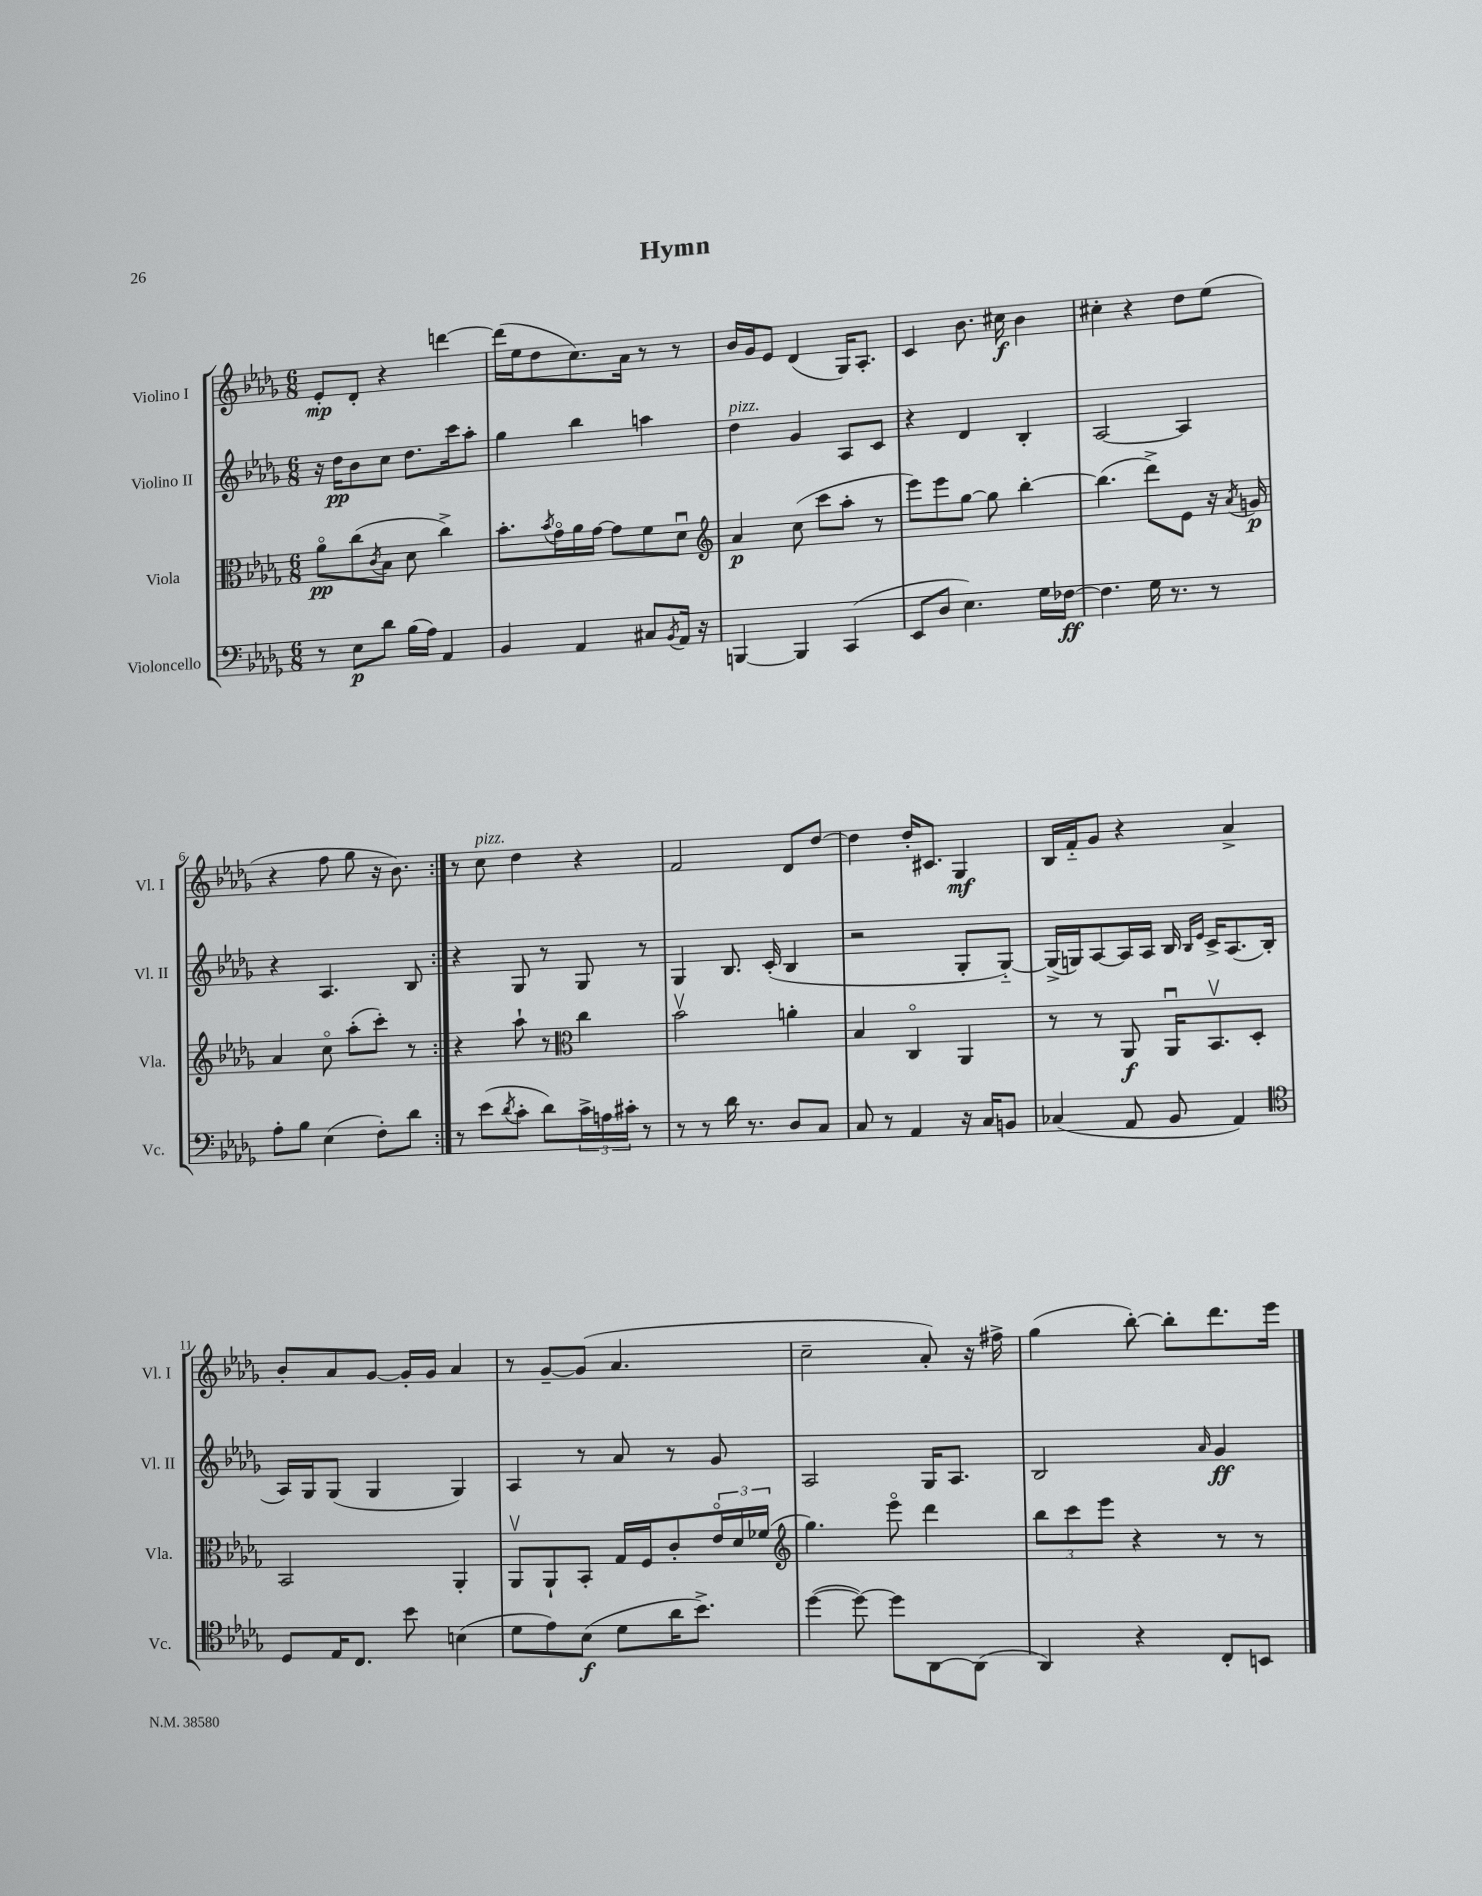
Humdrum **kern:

**kern	**dynam	**kern	**dynam	**kern	**dynam	**kern	**dynam
*part4	*part4	*part3	*part3	*part2	*part2	*part1	*part1
*staff4	*staff4	*staff3	*staff3	*staff2	*staff2	*staff1	*staff1
*I"Violoncello	*	*I"Viola	*	*I"Violino II	*	*I"Violino I	*
*I'Vc.	*	*I'Vla.	*	*I'Vl. II	*	*I'Vl. I	*
*clefF4	*	*clefC3	*	*clefG2	*	*clefG2	*
*k[b-e-a-d-g-]	*	*k[b-e-a-d-g-]	*	*k[b-e-a-d-g-]	*	*k[b-e-a-d-g-]	*
*M6/8	*	*M6/8	*	*M6/8	*	*M6/8	*
=1	=1	=1	=1	=1	=1	=1	=1
8r	.	8a-\L	pp	16r	.	8e-'/L	mp
.	.	.	.	16dd-\KL	pp	.	.
8E-\L	p	(8cc\	.	8b-\	.	8d-'/J	.
.	.	8qc/	.	.	.	.	.
8d-\J	.	8B-\J	.	8cc\J	.	4r	.
(16B-\LL	.	8d-\	.	8.dd-\L	.	.	.
16A-\JJ)	.	.	.	.	.	.	.
4AA-/	.	4cc^\)	.	.	.	[4dddn\	.
.	.	.	.	16ccc\k	.	.	.
.	.	.	.	8aa-'\J	.	.	.
=2	=2	=2	=2	=2	=2	=2	=2
4BB-/	.	8.b-'\L	.	4gg-\	.	(16ddd\LL]	.
.	.	.	.	.	.	16ee-\J	.
.	.	.	.	.	.	8dd-\	.
.	.	8qb-/	.	.	.	.	.
.	.	16g-\L	.	.	.	.	.
4AA-/	.	16a-\	.	4bb-\	.	8.cc\)	.
.	.	[16g-\JJ	.	.	.	.	.
.	.	8g-\L]	.	.	.	.	.
.	.	.	.	.	.	16a-\Jk	.
8C#X/L	.	8f\	.	4aan\	.	8r	.
8qBB-/	.	.	.	.	.	.	.
16AA-/Jk	.	8d-u\J	.	.	.	8r	.
16r	.	.	.	.	.	.	.
=3	=3	=3	=3	=3	=3	=3	=3
*	*	*clefG2	*	*	*	*	*
!	!	!	!	!LO:TX:a:i:t=pizz.	!	!	!
[4BBBn/	.	4a-/	p	4dd-\	.	16b-/LL	.
.	.	.	.	.	.	16g-/J	.
.	.	.	.	.	.	8e-/J	.
4BBB/]	.	(8cc\	.	4g-/	.	(4d-/	.
.	.	8ccc\L	.	.	.	.	.
(4CC/	.	8aa-'\J	.	8A-/L	.	16G-/KL)	.
.	.	.	.	.	.	8.A-'/J	.
.	.	8r	.	8c/J	.	.	.
=4	=4	=4	=4	=4	=4	=4	=4
8EE-/L	.	8eee-\L)	.	4r	.	4c/	.
8D-/J	.	8eee-\	.	.	.	.	.
4.E-\)	.	[8gg-\J	.	4d-/	.	8.b-\	.
.	.	8gg-\]	.	.	.	.	.
.	.	.	.	.	.	16cc#X\	f
.	.	[4bb-'\	.	4B-'/	.	4b-\	.
16G-\LL	.	.	.	.	.	.	.
[16F-X\JJ	ff	.	.	.	.	.	.
=5	=5	=5	=5	=5	=5	=5	=5
4.F-\]	.	(4.bb-\]	.	[2A-/	.	4cc#X'\	.
.	.	.	.	.	.	4r	.
16G-\	.	8ddd-^\L)	.	.	.	.	.
8.r	.	.	.	.	.	.	.
.	.	8e-\J	.	4A-/]	.	8dd-\L	.
8r	.	16r	.	.	.	(8ee-\J	.
.	.	8qa-/	.	.	.	.	.
.	.	16gn/	p	.	.	.	.
!!LO:LB:g=z
=6	=6	=6	=6	=6	=6	=6	=6
8A-'\L	.	4a-/	.	4r	.	4r	.
8B-\J	.	.	.	.	.	.	.
(4E-\	.	8cc\	.	4.A-/	.	8ff\	.
.	.	(8aa-'\L	.	.	.	8gg-\	.
8F'\L)	.	8ccc'\J)	.	.	.	16r	.
.	.	.	.	.	.	8.b-\)	.
8d-\J	.	8r	.	8B-/	.	.	.
=7:|!	=7:|!	=7:|!	=7:|!	=7:|!	=7:|!	=7:|!	=7:|!
8r	.	4r	.	4r	.	8r	.
!	!	!	!	!	!	!LO:TX:a:i:t=pizz.	!
(8e-\L	.	.	.	.	.	8cc\	.
8qd-/	.	.	.	.	.	.	.
8c'\J	.	8aa-`\	.	8G-/	.	4dd-\	.
8d-\L)	.	8r	.	8r	.	.	.
*	*	*clefC3	*	*	*	*	*
24c^\L	.	4cc\	.	8G-/	.	4r	.
24An\	.	.	.	.	.	.	.
24c#X'\JJ	.	.	.	.	.	.	.
8r	.	.	.	8r	.	.	.
=8	=8	=8	=8	=8	=8	=8	=8
8r	.	2b-v\	.	4G-/	.	2f/	.
8r	.	.	.	.	.	.	.
16d-\	.	.	.	8.B-/	.	.	.
8.r	.	.	.	.	.	.	.
.	.	.	.	(16c'/	.	.	.
8D-/L	.	4an'\	.	4B-/	.	8d-/L	.
8C/J	.	.	.	.	.	[8dd-/J	.
=9	=9	=9	=9	=9	=9	=9	=9
8C/	.	4B-/	.	2r	.	4dd-\]	.
8r	.	.	.	.	.	.	.
4AA-/	.	4C/	.	.	.	16dd-'/KL	.
.	.	.	.	.	.	8.c#X/J	.
16r	.	4AA-/	.	8G-'/L	.	4G-/	mf
16C/KL	.	.	.	.	.	.	.
8BBn/J	.	.	.	[8G-/J)	.	.	.
=10	=10	=10	=10	=10	=10	=10	=10
(4C-X/	.	8r	.	(16G-^/LL]	.	16B-/LL	.
.	.	.	.	16Gn/J)	.	16f/J	.
.	.	8r	.	[8A-/	.	8g-/J	.
8AA-/	.	8AA-/	f	16A-/L]	.	4r	.
.	.	.	.	16A-/JJ	.	.	.
8BB-/	.	16AA-u/KL	.	16B-/	.	.	.
.	.	.	.	16qqB-/LL	.	.	.
.	.	.	.	16qqe-/JJ	.	.	.
.	.	8.BB-v/	.	16c^/KL	.	.	.
4AA-/)	.	.	.	(8.A-/	.	4a-^/	.
.	.	8D-'/J	.	.	.	.	.
.	.	.	.	16B-'/Jk	.	.	.
!!LO:LB:g=z
=11	=11	=11	=11	=11	=11	=11	=11
*clefC4	*	*	*	*	*	*	*
8D-/L	.	2BB-/	.	16A-/LL)	.	8b-'/L	.
.	.	.	.	16G-/J	.	.	.
16E-/K	.	.	.	(8G-/J	.	8a-/	.
8.C/J	.	.	.	.	.	.	.
.	.	.	.	4G-/	.	[8g-/J	.
8b-\	.	.	.	.	.	16g-'/LL]	.
.	.	.	.	.	.	16g-/JJ	.
(4Bn\	.	4AA-'/	.	4G-/)	.	4a-/	.
=12	=12	=12	=12	=12	=12	=12	=12
8d-\L	.	8AA-v/L	.	4A-/	.	8r	.
8e-\)	.	8AA-`/	.	.	.	[8g-~/L	.
(8B-\J	f	8BB-'/J	.	8r	.	(8g-/J]	.
8d-\L	.	16G-/LL	.	8a-/	.	4.a-/	.
.	.	16F/J	.	.	.	.	.
16a-\K	.	8c'/	.	8r	.	.	.
8.b-^\J)	.	.	.	.	.	.	.
.	.	24e-/L	.	8g-/	.	.	.
.	.	24d-/	.	.	.	.	.
.	.	(24f-X/JJ	.	.	.	.	.
=13	=13	=13	=13	=13	=13	=13	=13
*	*	*clefG2	*	*	*	*	*
([4dd-\	.	4.gg-\)	.	2A-/	.	2cc~\	.
8dd-\_)	.	.	.	.	.	.	.
8dd-\L]	.	8eee-\	.	.	.	.	.
[8AA-\	.	4ddd-\	.	16G-/KL	.	8a-'/)	.
.	.	.	.	8.A-/J	.	.	.
(8AA-\J]	.	.	.	.	.	16r	.
.	.	.	.	.	.	16ff#X^\	.
=14	=14	=14	=14	=14	=14	=14	=14
4AA-/)	.	12bb-\L	.	2B-/	.	(4gg-\	.
.	.	12ccc\	.	.	.	.	.
.	.	12eee-\J	.	.	.	.	.
4r	.	4r	.	.	.	[8bb-'\)	.
.	.	.	.	.	.	8bb-'\L]	.
.	.	.	.	16qqa-/	.	.	.
8C'/L	.	8r	.	4g-/	ff	8.ddd-\	.
8BBn/J	.	8r	.	.	.	.	.
.	.	.	.	.	.	16eee-\Jk	.
==	==	==	==	==	==	==	==
*-	*-	*-	*-	*-	*-	*-	*-
